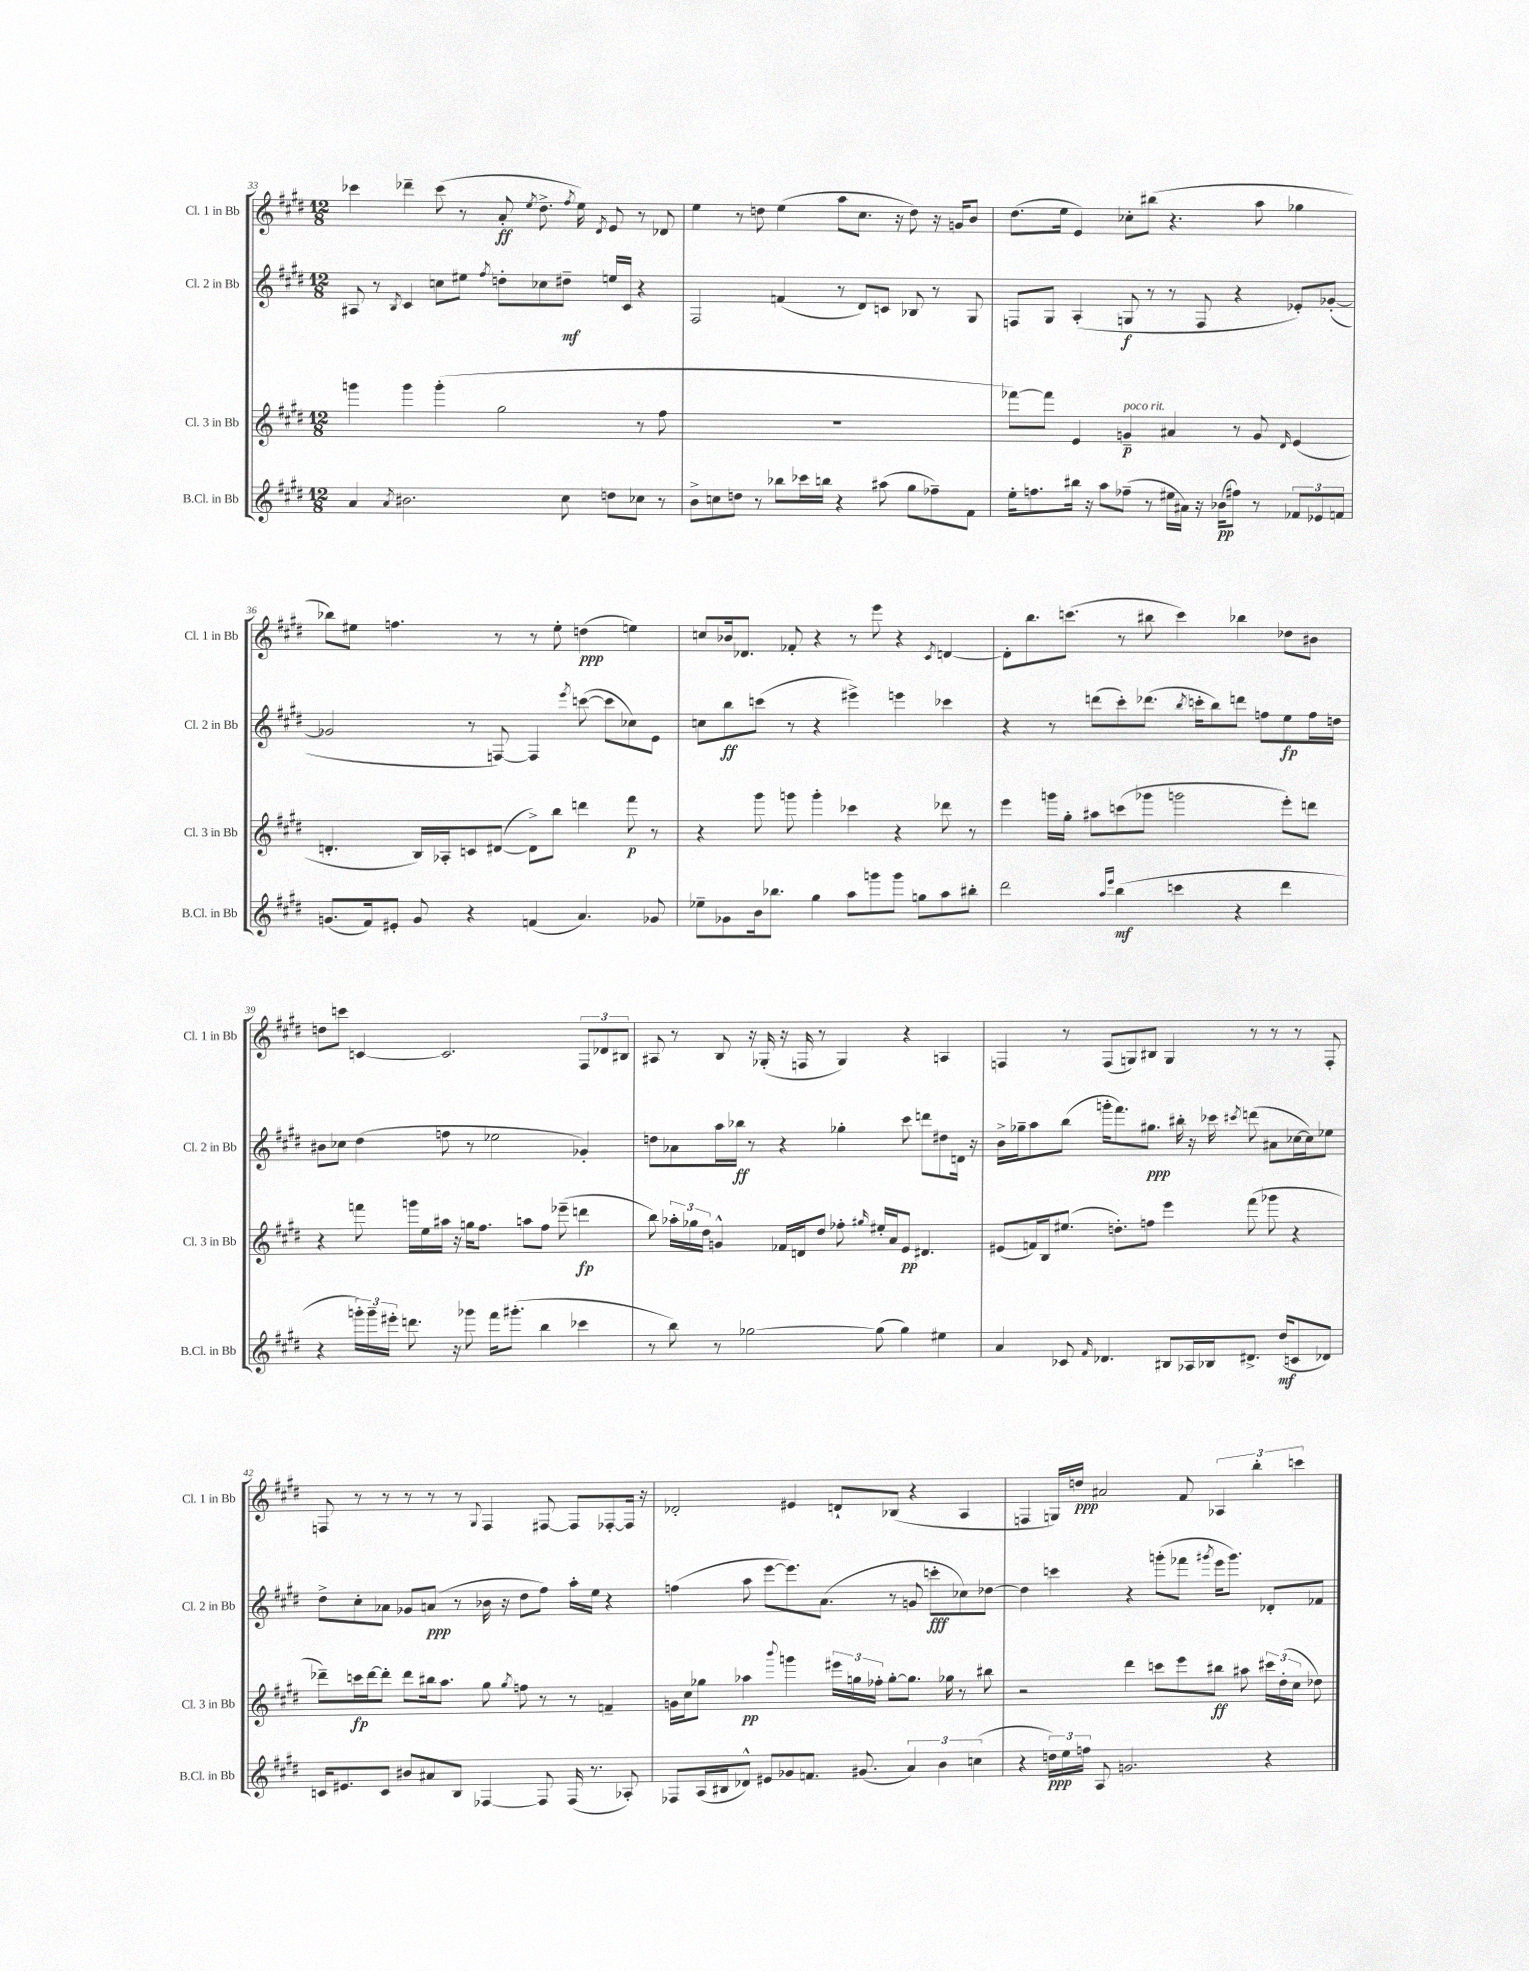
<<
\new StaffGroup <<
\new Staff = "s0" \with { instrumentName = "Cl. 1 in Bb" shortInstrumentName = "Cl. 1 in Bb" } {
    \clef treble \key e \major \numericTimeSignature \time 12/8
    \autoBeamOff ces'''4 des'''4-- ces'''8( r8 a'8-.\ff \acciaccatura { e''8 } dis''8.-> \acciaccatura { fis''8 } e''16) \acciaccatura { dis'8 } e'8 r8 des'8 |
    e''4 r8 d''8 e''4( a''8[ cis''8.] r16 d''8) r16 g'16[ b'8] |
    dis''8.[( e''16] e'4) ces''8[-. bis''8]( r4. a''8 ges''4 |
    bes''8[) eis''8] f''4. r8 r8 eis''8-. d''4\ppp( e''4) |
    c''8[ bes'16 des'8.] fes'8-. r4 r8 e'''8 r4 \acciaccatura { cis'8 } d'4~ |
    d'8[-. b''8. c'''8.]( r8 bis''8 c'''4) bes''4 des''8[ bis'8] |
    d''8[ c'''8] c'4~ c'2. \tuplet 3/2 { fis8[ des'8 bis8] } |
    ais8 r8 b8 r16 ges16-.( r16 f16 r8 ges4) r4 a4 |
    f4 r8 f8[( g8) bis8] g4 r8 r8 r8 f8-. |
    f8 r8 r8 r8 r8 r8 \appoggiatura { gis8 } f4 fis8~ fis8[ fes8~-. fes16] r16 |
    des'2-. eis'4 d'8[-! bes8]( r4 a4 |
    f4 g16[) d''16]\ppp ais'2 fis'8 \tuplet 3/2 { aes4 b''4-. c'''4 } \bar "|." |
}
\new Staff = "s1" \with { instrumentName = "Cl. 2 in Bb" shortInstrumentName = "Cl. 2 in Bb" } {
    \clef treble \key e \major \numericTimeSignature \time 12/8
    \autoBeamOff ais8 r8 \acciaccatura { b8 } cis'4 c''8[ eis''8] \acciaccatura { fis''8 } d''8[-. ces''8 dis''8]--\mf e''16[ cis'16] r4 |
    fis2 f'4( r8 dis'8[) c'8] bes8 r8 gis8 |
    f8[ gis8] a4-.( g8\f r8 r8 f8 r4 ees'8[-.) ges'8]~-.( |
    ges'2 r8 f8~) f4 \acciaccatura { e'''8 } c'''8~( c'''8[ ces''8) e'8] |
    c''8[ b''8\ff c'''8]( r8 r4 eis'''4->) e'''4 ces'''4 |
    r4 r8 d'''8[( cis'''8-.) des'''8.]( \acciaccatura { b''8 } c'''16[-. b''8) d'''8] f''8[ e''8\fp f''16 d''16] |
    bis'8[ ces''8] dis''4( f''8 r8 ees''2 ges'4-.) |
    d''8[ aes'8 a''16 bes''16]\ff r8 r4 ges''4-. cis'''8 d'''8[ dis''8 d'16] r16 |
    b'16[-> ges''16-- a''8 b''8]( g'''16[-. fis'''8.) gis''8.]\ppp bis''16-. r16 ces'''16 \acciaccatura { cis'''8 } d'''8( ais'8[ ces''16~ ces''16) ees''8] |
    dis''8[-> cis''8-. aes'8] ges'8[ a'8]\ppp( r8 bes'16 r16 dis''8[ fis''8]) a''16[-. e''16] r4 |
    f''4( a''8 e'''8[~ e'''8.) a'8.]( r8 g'8 c'''8[-.\fff ces''8) des''8]~ |
    des''4 c'''4 r4 g'''8[-.( fes'''8] \acciaccatura { gis'''8 } e'''16[ gis'''8.]) des'8[-. fes'8] \bar "|." |
}
\new Staff = "s2" \with { instrumentName = "Cl. 3 in Bb" shortInstrumentName = "Cl. 3 in Bb" } {
    \clef treble \key e \major \numericTimeSignature \time 12/8
    \autoBeamOff g'''4 g'''4 g'''4-.( gis''2 r8 fis''8 |
    R1. |
    fes'''8[~) fes'''8] e'4 g'4--\p^\markup { \italic "poco rit." } ais'4 r8 g'8 \grace { dis'16 } e'4( |
    d'4.-. b16[) aes16-. c'8 dis'8]~( dis'8[->) b''8] d'''4 fis'''8\p r8 |
    r4 gis'''8 g'''8 g'''4-. ces'''4 r4 des'''8 r8 |
    e'''4 g'''16[ gis''16]-. ais''8[ c'''8( ges'''8] g'''2 e'''8[-.) d'''8] |
    r4 f'''8 g'''16[ e''16 ais''16] r16 g''16[ fis''8.] a''8[ fis''8] ees'''8--( d'''4\fp |
    b''8) \tuplet 3/2 { aes''16[-. ges''16 dis''16] } g'4-^ fes'16[ d'16 dis''8] fes''8-. \grace { gis''16 } eis''16[-. a'16 e'8]\pp dis'4. |
    eis'8[( f'16) b16 eis''8.]( d''8.[-.) f''8] e'''4 fis'''8( ges'''8 r4 |
    des'''8[--) c'''16\fp des'''16~ des'''8]-. des'''8[ bis''16 a''8.] gis''8 \acciaccatura { gis''8 } f''8 r8 r8 f'4-- |
    g'16[ cis''16 ges''8] aes''4\pp \appoggiatura { b'''8 } g'''4 \tuplet 3/2 { eis'''16[ g''16 fes''16]-. } g''8[~-. g''8.] ges''16 r8 bis''8 |
    r2 dis'''4 c'''8[ e'''8 bis''8]\ff ais''8 \tuplet 3/2 { cis'''16[ dis''16-.( cis''16] } des''8) \bar "|." |
}
\new Staff = "s3" \with { instrumentName = "B.Cl. in Bb" shortInstrumentName = "B.Cl. in Bb" } {
    \clef treble \key e \major \numericTimeSignature \time 12/8
    \autoBeamOff a'4 \acciaccatura { a'8 } bis'2. cis''8 d''8[ ces''8] r8 |
    b'8[-> c''8 d''8] r8 bes''8[ ces'''16 b''16] r4 ais''8( gis''8[ fes''8--) fis'8] |
    e''16[-. f''8. bis''16] r16 a''8[ fes''8]--( r8 eis''16[ ais'16]) r16 bes'16[\pp( fis''8]) r8 \tuplet 3/2 { fes'8[ ees'8 f'8] } |
    g'8.[( fis'16) eis'8]-. g'8 r4 f'4( a'4.) ges'8 |
    ees''8[-- ges'8 b'16 bes''8.] gis''4 a''8[ g'''8 g'''8] g''8[ a''8 bis''8]-. |
    dis'''2 \grace { a''16[ e'''16] } b''4\mf( c'''4 r4 dis'''4 |
    r4 \tuplet 3/2 { g'''16[-.) g'''16-- eis'''16]-. } d'''8. r16 ges'''8 fis'''16[ gis'''8.]-.( b''4 ces'''4 |
    r8 b''8) r8 ges''2~ ges''8( ges''4) eis''4 |
    a'4 ces'8 \grace { fis'16 } des'4. bis8[ aes16 bes16 dis'8.]-> dis''16[\mf( c'8 des'8]) |
    c'16[ eis'8. c'8] bis'8[ ais'8 b8] fes4~ fes8 fes16( r8. aes8-.) |
    fes8[ a16( bis16 des'8]-^) eis'8[ ges'8 f'8.] gis'8.( \tuplet 3/2 { a'4) b'4 c''4( } |
    r4 \tuplet 3/2 { d''16[\ppp) e''16 f''16] } a8 g'2. r4 \bar "|." |
}
>>
>>
\layout { \context { \Score currentBarNumber = #33 } }
